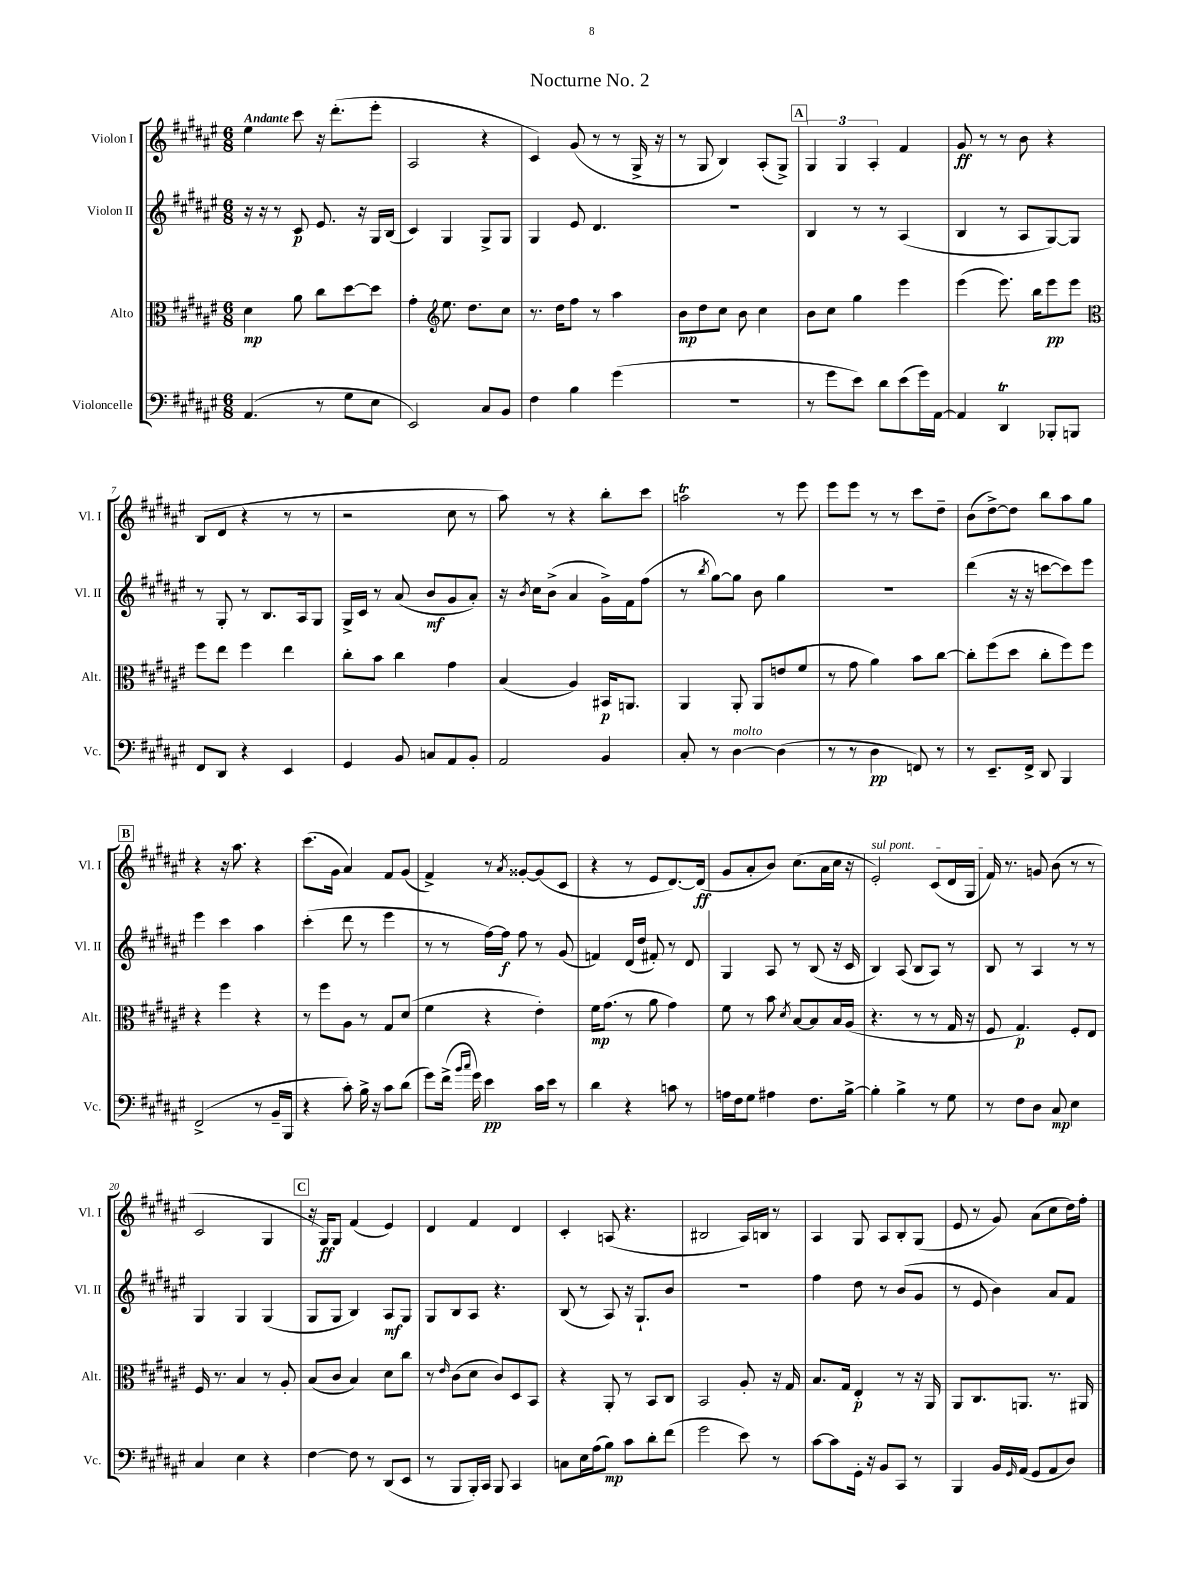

**kern	**kern	**kern	**kern
*staff4	*staff3	*staff2	*staff1
*clefF4	*clefC3	*clefG2	*clefG2
*k[f#c#g#d#a#e#]	*k[f#c#g#d#a#e#]	*k[f#c#g#d#a#e#]	*k[f#c#g#d#a#e#]
*M6/8	*M6/8	*M6/8	*M6/8
(4.AA#	4d#	16r	4ee#
.	.	16r	.
.	.	8r	.
.	8a#	8c#	8ccc#
8r	8cc#	8.e#	16r
.	.	.	(8.ddd#'
8G#	[8dd#	.	.
.	.	16r	.
8E#	8dd#]	16G#	8eee#'
.	.	(16B	.
=	=	=	=
2EE#)	4g#'	4c#)	2A#
*	*clefG2	*	*
.	8.ee#	4G#	.
.	8.dd#	.	.
8C#	.	8G#^	4r
8BB	8cc#	8G#	.
=	=	=	=
4F#	8.r	4G#	4c#)
.	16dd#	.	.
4B	8ff#	8e#	(8g#
.	8r	4.d#	8r
(4g#	4aa#	.	8r
.	.	.	16G#^
.	.	.	16r
=	=	=	=
2.r	8b	2.r	8r
.	8dd#	.	8G#
.	8cc#	.	4B)
.	8b	.	.
.	4cc#	.	(8A#'
.	.	.	8G#^)
=	=	=	=
8r	8b	4B	6G#
8g#	8cc#	.	.
.	.	.	6G#
8e#)	4gg#	8r	.
.	.	.	6A#'
8d#	.	8r	.
(8e#	4eee#	(4A#	4f#
16g#)	.	.	.
[16AA#	.	.	.
=	=	=	=
4AA#]	(4eee#	4B	8g#
.	.	.	8r
4DD#	8.eee#)	8r	8r
.	.	8A#	8b
.	16bb	.	.
8BBB-'	8eee#	[8G#)	4r
8BBB	8eee#	8G#]	.
=	=	=	=
*	*clefC3	*	*
8FF#	8ff#	8r	(8B
8DD#	8ee#	8G#'	8d#
4r	4ff#	8r	4r
.	.	8.B	.
4EE#	4ee#	.	8r
.	.	16A#	.
.	.	8G#	8r
=	=	=	=
4GG#	8cc#'	16G#^	2r
.	.	16c#	.
.	8b	8r	.
8BB	4cc#	(8a#	.
8C	.	8b	.
8AA#	4g#	8g#	8cc#
8BB'	.	8a#')	8r
=	=	=	=
2AA#	(4B	16r	8aa#)
.	.	8qb	.
.	.	16cc#	.
.	.	(8b^	8r
.	4A#)	4a#	4r
4BB	16BB#	16g#^)	8bb'
.	8.AA	16f#	.
.	.	(8ff#	8ccc#
=	=	=	=
8C#'	4AA#	8r	2aa
.	.	8qbb	.
8r	.	[8gg#)	.
[4D#	8AA#'	8gg#]	.
.	8AA#	8b	.
(4D#]	(8e	4gg#	8r
.	8f#	.	8eee#
=	=	=	=
8r	8r	2.r	8eee#
8r	8g#	.	8eee#
4D#	4a#)	.	8r
.	.	.	8r
8FF)	8b	.	8ccc#
8r	[8cc#	.	8dd#~
=	=	=	=
8r	8cc#']	(4ddd#	(8b
8.EE#~	(8ff#	.	[8dd#^)
.	8dd#	16r	8dd#]
16FF#^	.	16r	.
8DD#	8cc#'	[8ccc	8bb
4BBB	8ff#)	8ccc])	8aa#
.	8ff#	8eee#	8gg#
=	=	=	=
(2FF#^	4r	4eee#	4r
.	4ff#	4ccc#	16r
.	.	.	8.aa#
8r	4r	4aa#	4r
16BB~	.	.	.
16BBB	.	.	.
=	=	=	=
4r	8r	(4ccc#'	(8.ccc#
.	8ff#	.	.
.	.	.	16g#
8c#')	8A#	8ddd#	4a#)
16B^	8r	8r	.
16r	.	.	.
8c#	8G#	4eee#	8f#
(8d#	(8d#	.	(8g#
=	=	=	=
8g#)	4f#	8r	4f#^)
(16f#^	.	8r	.
16qqb	.	.	.
16qqcc#	.	.	.
16g#)	.	.	.
4e#	4r	[16ff#)	8r
.	.	16ff#]	.
.	.	.	8qa#
.	.	8ff#	[8g##'
16c#	4e#')	8r	(8g##]
16e#	.	.	.
8r	.	(8g#	8c#
=	=	=	=
4d#	16f#	4f)	4r
.	(8.g#	.	.
4r	8r	(16d#	8r
.	.	16dd#	.
.	8a#	8f#')	8e#
8c	4g#)	8r	[8.d#)
8r	.	8d#	.
.	.	.	(16d#]
=	=	=	=
16A	8f#	4G#	8g#
16F#	.	.	.
8G#	8r	.	8a#'
4A#	8b	8A#	8b)
.	8qd#	.	.
.	[8B	8r	(8.cc#
8.F#	8B]	(8B	.
.	.	.	16a#
.	16B	16r	16cc#
[16B^	(16A#	16c#	16r
=	=	=	=
4B']	4.r	4B)	2e#')
4B^	.	(8A#	.
.	8r	8B	.
8r	8r	8A#)	(8c#
8G#	16G#	8r	16d#
.	16r	.	16G#
=	=	=	=
8r	8F#	8B	16f#)
.	.	.	8.r
8F#	4.G#)	8r	.
8D#	.	4A#	8g
8C#	.	.	(8b
4E#	8F#'	8r	8r
.	8E#	8r	8r
=	=	=	=
4C#	16F#	4G#	2c#
.	8.r	.	.
4E#	4B	4G#	.
4r	8r	(4G#	4G#
.	8A#'	.	.
=	=	=	=
[4F#	(8B	8G#	16r
.	.	.	16G#)
.	8c#	8G#	8G#
8F#]	4B)	4B)	(4f#
8r	.	.	.
(8DD#	8d#	8A#	4e#)
8EE#	8cc#	8G#	.
=	=	=	=
8r	8r	8G#	4d#
.	16qqe#	.	.
8BBB	(8c#	8B	.
16BBB')	8d#	8A#	4f#
16CC#	.	.	.
8BBB	8c#)	4.r	.
4CC#	8D#	.	4d#
.	8BB	.	.
=	=	=	=
8C	4r	(8B	4c#'
16E#	.	8r	.
(16A#	.	.	.
8B)	8AA#'	8A#)	(8A
8c#	8r	16r	4.r
.	.	8.G#`	.
8d#'	8BB	.	.
(8f#	8C#	8b	.
=	=	=	=
2g#	2BB	2.r	2B#
8e#)	8A#'	.	16A#)
.	.	.	16B
8r	16r	.	8r
.	16G#	.	.
=	=	=	=
[8c#	8.B	4ff#	4A#
8c#]	.	.	.
.	16G#	.	.
16GG#'	4E#'	8dd#	8G#
16r	.	.	.
8BB	.	8r	8A#
8CC#	8r	(8b	8B'
8r	16r	8g#	(8G#
.	16AA#	.	.
=	=	=	=
4BBB	8AA#	8r	8e#
.	8.C#	8e#	8r
16BB	.	4b)	8g#)
16qqGG#	.	.	.
(16AA#	8.AA	.	.
8GG#	.	.	(8a#
8AA#	8.r	8a#	8cc#
8D#)	.	8f#	16dd#)
.	16AA#	.	16ff#'
==	==	==	==
*-	*-	*-	*-
